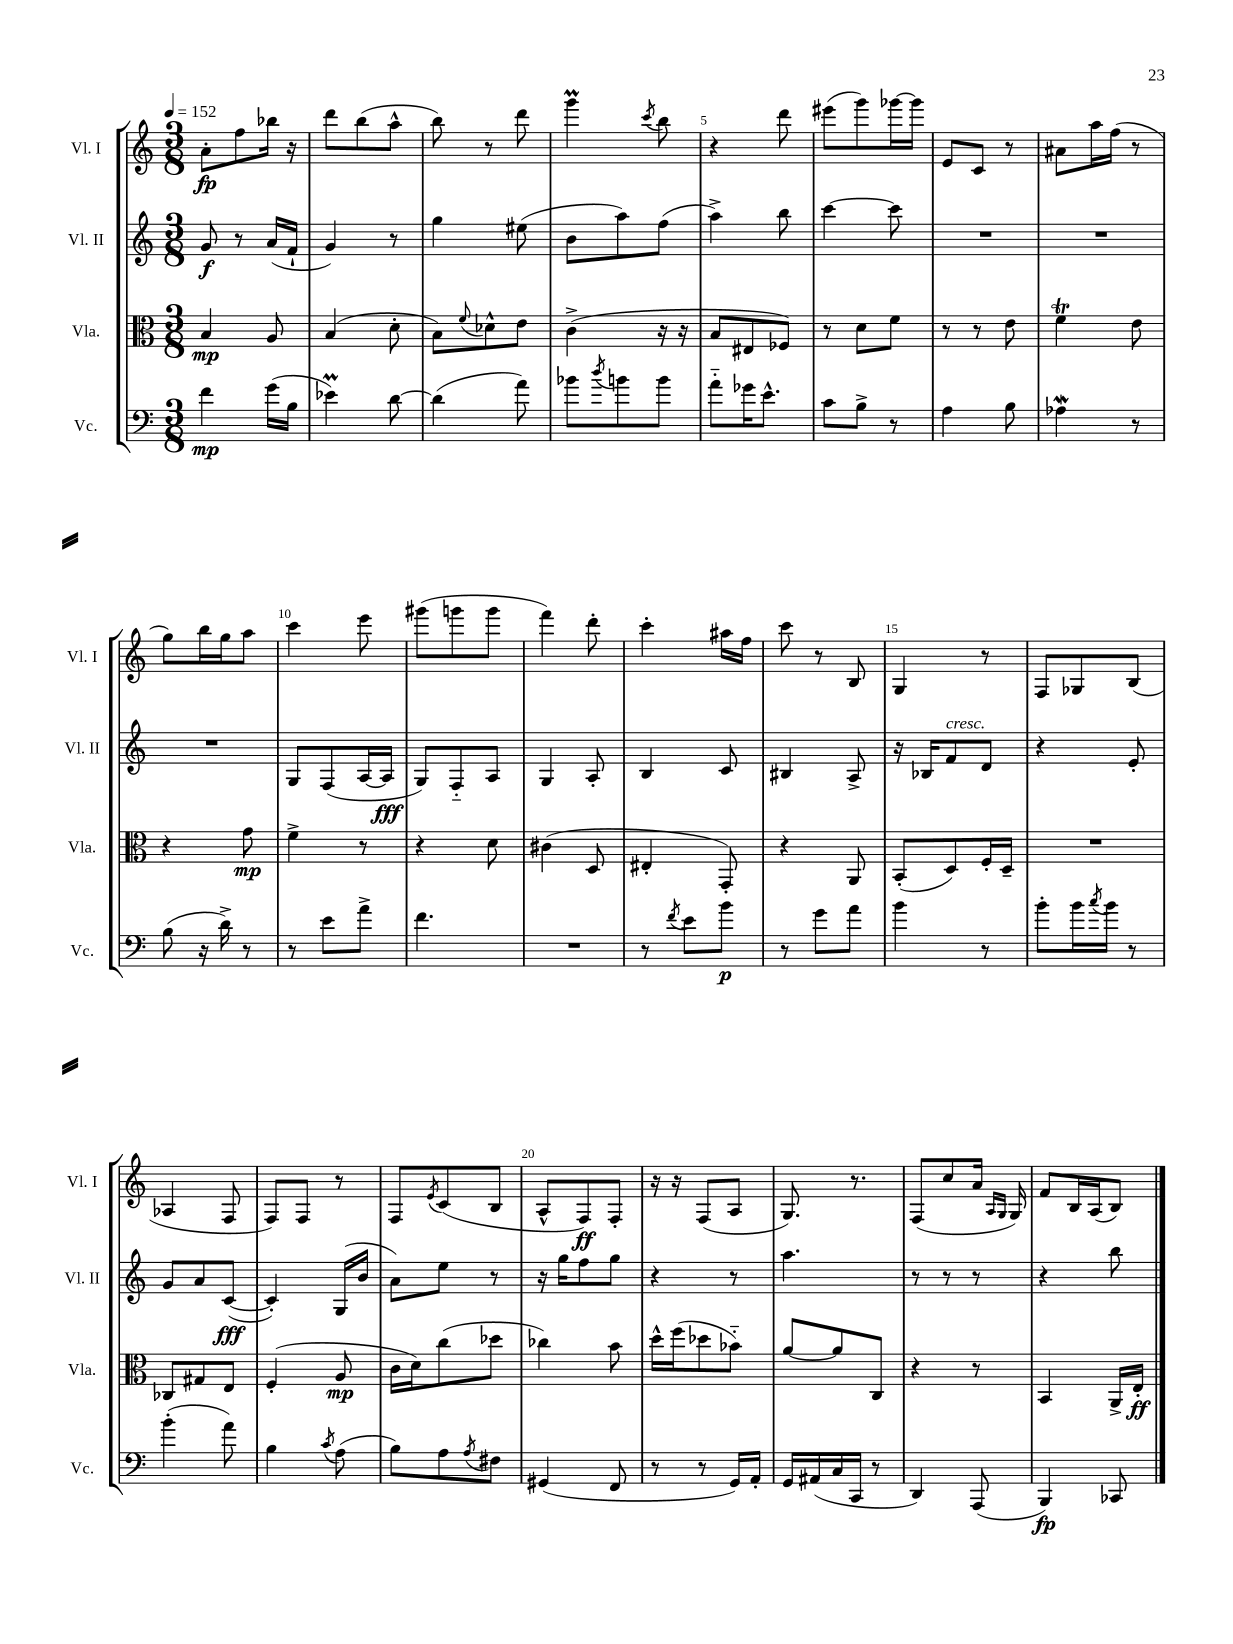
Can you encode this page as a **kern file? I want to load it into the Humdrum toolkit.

**kern	**kern	**kern	**kern
*staff4	*staff3	*staff2	*staff1
*clefF4	*clefC3	*clefG2	*clefG2
*k[]	*k[]	*k[]	*k[]
*M3/8	*M3/8	*M3/8	*M3/8
*MM152	*MM152	*MM152	*MM152
4f	4B	8g	8a'
.	.	8r	8ff
(16g	8A	(16a	16bb-
16B	.	16f`	16r
=	=	=	=
4e-)	(4B	4g)	8ddd
.	.	.	(8bb
[8d	8d'	8r	8aa^^
=	=	=	=
(4d]	8B)	4gg	8bb)
.	8qqf	.	.
.	8d-^^	.	8r
8a)	8e	(8ee#	8ddd
=	=	=	=
8b-	(4c^	8b	4ggg
8qdd	.	.	.
8b	.	8aa)	.
.	.	.	8qccc
8b	16r	(8ff	8bb
.	16r	.	.
=	=	=	=
8a'~	8B	4aa^)	4r
16g-	8E#	.	.
8.e^^	.	.	.
.	8F-)	8bb	8ddd
=	=	=	=
8c	8r	[4ccc	(8eee#
8B^	8d	.	8ggg)
8r	8f	8ccc]	[16ggg-
.	.	.	16ggg-]
=	=	=	=
4A	8r	4.r	8e
.	8r	.	8c
8B	8e	.	8r
=	=	=	=
4A-	4f	4.r	8a#
.	.	.	16aa
.	.	.	(16ff
8r	8e	.	8r
=	=	=	=
(8B	4r	4.r	8gg)
16r	.	.	16bb
16d^)	.	.	16gg
8r	8g	.	8aa
=	=	=	=
8r	4f^	8G	4ccc
8e	.	(8F	.
8a^	8r	[16A	8eee
.	.	16A]	.
=	=	=	=
4.f	4r	8G)	(8ggg#
.	.	8F'~	8ggg
.	8d	8A	8ggg
=	=	=	=
4.r	(4c#	4G	4fff)
.	8D	8A'	8ddd'
=	=	=	=
8r	4E#'	4B	4ccc'
8qf	.	.	.
8e	.	.	.
8b	8GG')	8c	16aa#
.	.	.	16ff
=	=	=	=
8r	4r	4B#	8ccc
8g	.	.	8r
8a	8AA	8A^	8B
=	=	=	=
4b	(8BB'	16r	4G
.	.	16B-	.
.	8D)	8f	.
8r	16F'	8d	8r
.	16D~	.	.
=	=	=	=
8b'	4.r	4r	8F
16b	.	.	8G-
8qcc	.	.	.
16b	.	.	.
8r	.	8e'	(8B
=	=	=	=
(4b'	8C-	8g	4A-
.	8G#	8a	.
8a)	8E	([8c	8F
=	=	=	=
4B	(4F'	4c'])	8F)
.	.	.	8F
8qc	.	.	.
(8A	8A	(16G	8r
.	.	16b	.
=	=	=	=
8B)	16c	8a)	8F
.	16d)	.	.
.	.	.	8qe
8A	(8cc	8ee	(8c
8qA	.	.	.
8F#	8dd-	8r	8B
=	=	=	=
(4GG#	4cc-)	16r	8A^^
.	.	16gg	.
.	.	8ff	8F)
8FF	8b	8gg	8F'
=	=	=	=
8r	16dd^^	4r	16r
.	(16ff	.	16r
8r	8dd-	.	(8F
16GG)	8b-'~)	8r	8A
16AA'	.	.	.
=	=	=	=
16GG	[8a	4.aa	8.G)
(16AA#	.	.	.
16C	8a]	.	.
16CC	.	.	8.r
8r	8C	.	.
=	=	=	=
4DD)	4r	8r	(8F
.	.	8r	8cc
(8AAA	8r	8r	16a
.	.	.	16qqA
.	.	.	16qqG
.	.	.	16G)
=	=	=	=
4BBB)	4BB	4r	8f
.	.	.	16B
.	.	.	(16A
8CC-	16AA^	8bb	8B)
.	16E'	.	.
==	==	==	==
*-	*-	*-	*-
